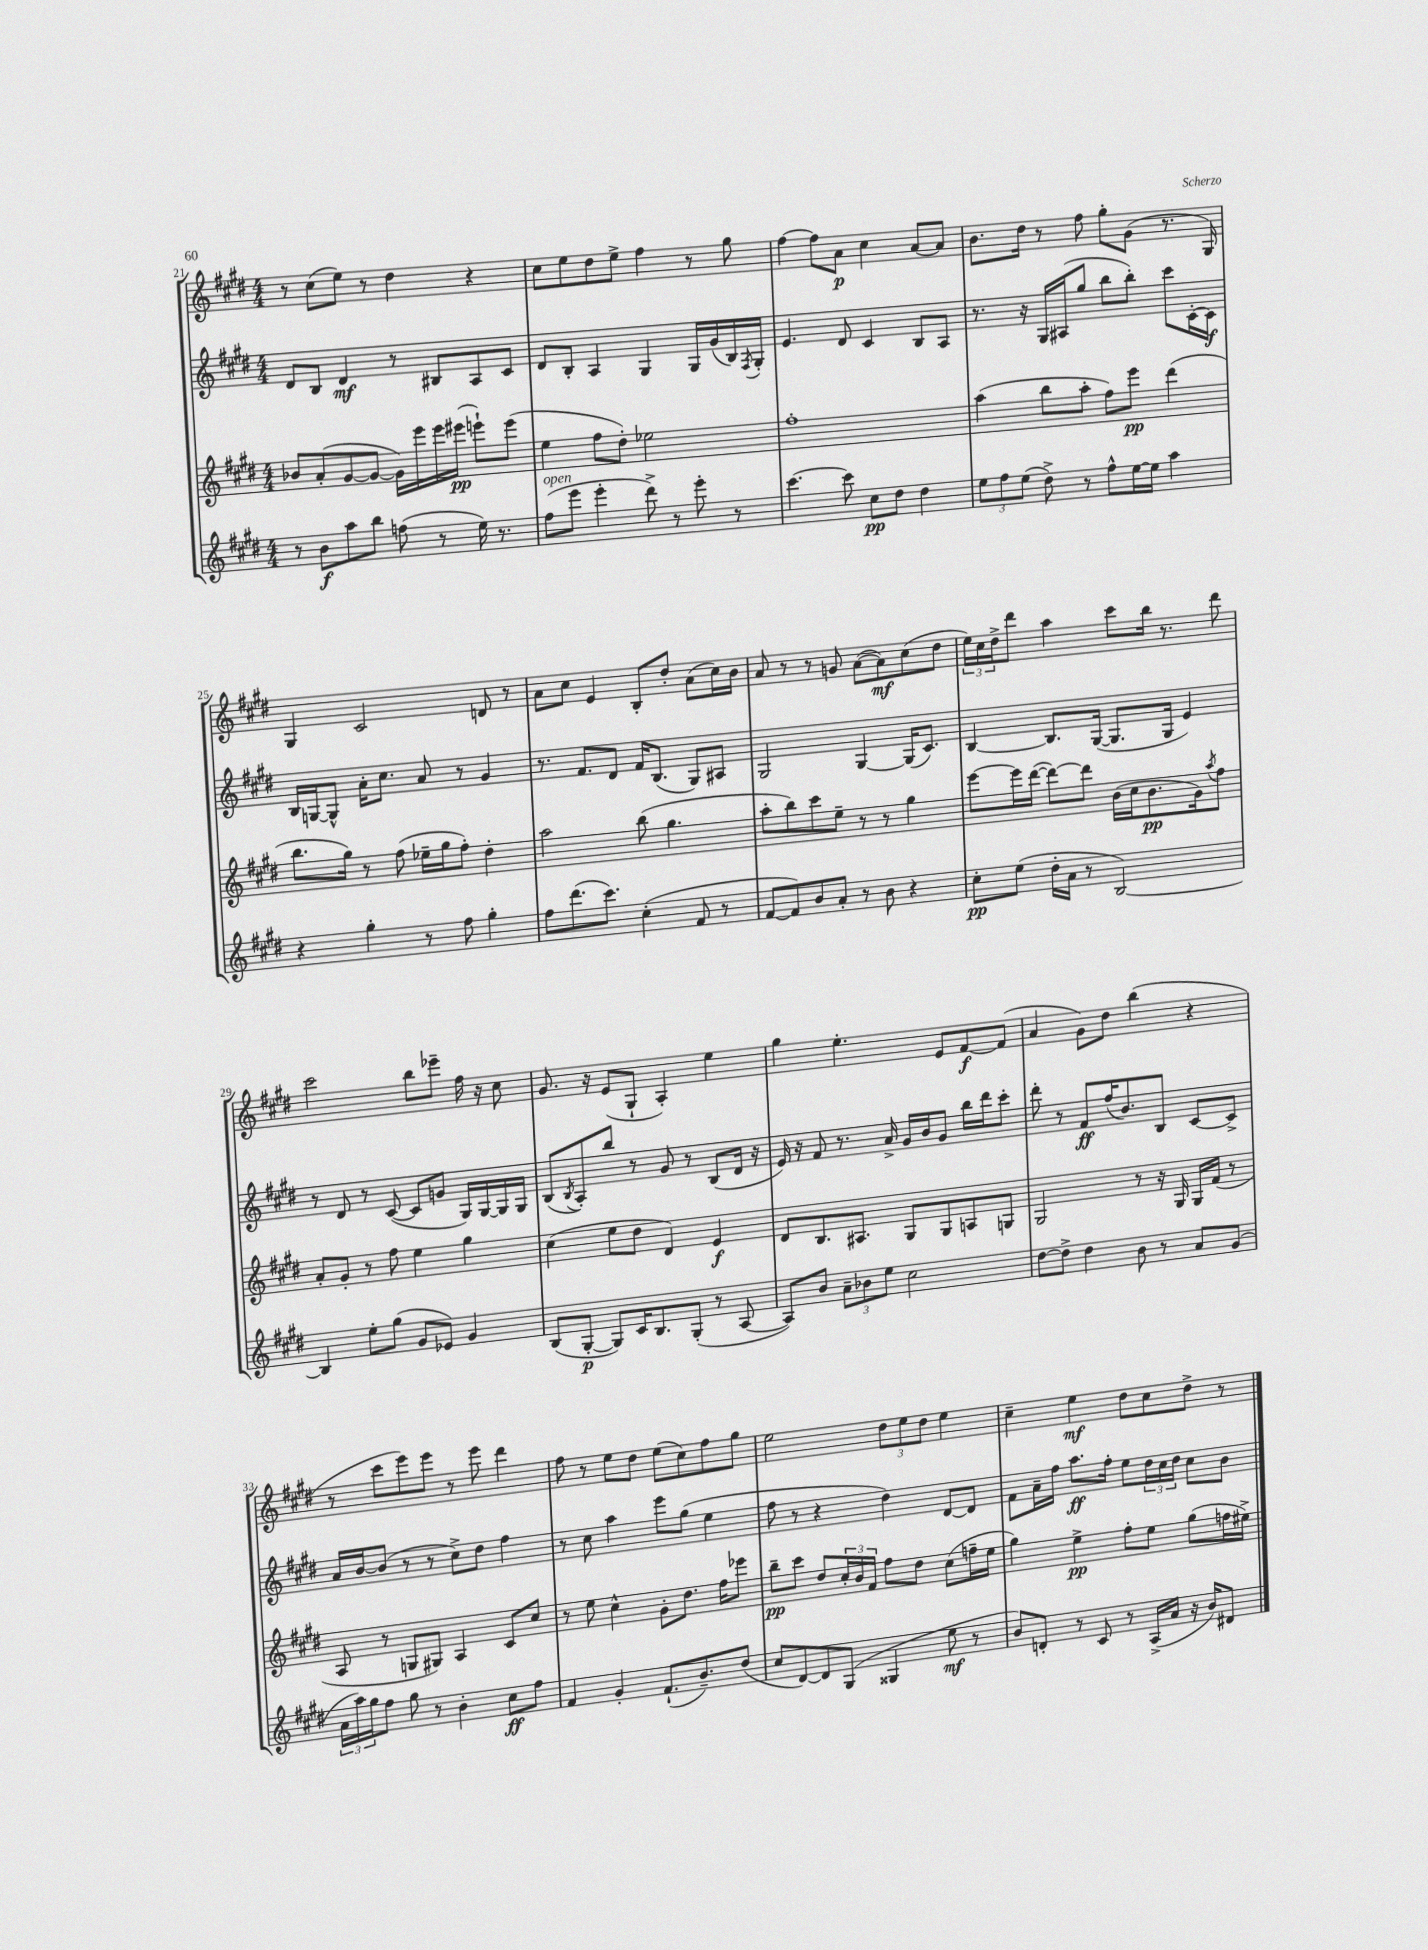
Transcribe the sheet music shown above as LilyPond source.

<<
\new StaffGroup <<
\new Staff = "s0" {
    \clef treble \key e \major \numericTimeSignature \time 4/4
    r8 cis''8( e''8) r8 dis''4 r4 |
    cis''8 e''8 dis''8 e''8-> fis''4 r8 gis''8 |
    fis''4~ fis''8 a'8\p cis''4 a'8~ a'8 |
    b'8. dis''16 r8 fis''8 gis''8-. gis'8( r8. gis16) |
    gis4 cis'2 d'8 r8 |
    a'8 cis''8 e'4 b8-. dis''8-. a'8( cis''16) b'16 |
    a'8 r8 r8 g'8 a'8~( a'8\mf) cis''8( dis''8 |
    \tuplet 3/2 { e''16) cis''16 dis''16-> } dis'''8 a''4 cis'''8 b''16 r8. dis'''8 |
    cis'''2 b''8 ees'''8-- fis''16 r16 cis''8 |
    gis'8. r16 e'8( gis8-! a4-.) e''4 |
    gis''4 e''4.-. e'8 fis'8~\f fis'8( |
    a'4 gis'8) dis''8 b''4( r4 |
    r8 cis'''8 e'''8) e'''8 r8 e'''8 dis'''4 |
    fis''8 r8 e''8 dis''8 e''8( cis''8) fis''8 gis''8 |
    e''2 \tuplet 3/2 { dis''8 e''8 dis''8 } e''4 |
    cis''4-- e''4\mf dis''8 cis''8 dis''8-> r8 \bar "|." |
}
\new Staff = "s1" {
    \clef treble \key e \major \numericTimeSignature \time 4/4
    dis'8 b8 dis'4\mf r8 bis8 a8 cis'8 |
    dis'8 b8-. a4 gis4 gis16 gis'16( b16) \acciaccatura { fis8 } gis16-. |
    e'4. dis'8 cis'4 b8 a8 |
    r8. r16 gis16 ais16( gis''8 b''8 b''8-.) cis'''8 cis'16~-. cis'16\f |
    b16 g16~ g8-^ a'16-. cis''8. a'8 r8 gis'4 |
    r8. fis'8. dis'8 fis'16 b8.( gis8) ais8 |
    gis2 gis4~ gis16( cis'8.) |
    b4~ b8. gis16~( gis8. gis16 e'4) |
    r8 dis'8 r8 cis'8~( cis'8 g'8 gis16) gis16~ gis16 gis16 |
    b8( \acciaccatura { b8 } a8-.) b''8 r8 gis'8 r8 b8( dis'16 r16 |
    e'16) r16 fis'8 r8. a'16-> gis'16 b'16 gis'8 b''16 dis'''16 cis'''8-. |
    dis'''8-. r8 fis'8\ff fis''16( b'8.) b8 cis'8~ cis'8-> |
    a'16 b'16~ b'8( r8 r8 cis''8->) dis''8 fis''4 |
    r8 cis''8 a''4 e'''8 gis''8( e''4 |
    fis''8 r8 r4 dis''4) dis'8~ dis'8 |
    fis'8 a'16-- fis''16 a''8.\ff fis''16-. e''8 \tuplet 3/2 { dis''16 cis''16 dis''16 } cis''8 b'8 \bar "|." |
}
\new Staff = "s2" {
    \clef treble \key e \major \numericTimeSignature \time 4/4
    bes'8 a'8-.( gis'8~ gis'8~ gis'16) e'''16 e'''16 eis'''16\pp( e'''8-!) e'''8( |
    e''4 fis''8 dis''8-.) ees''2 |
    fis''1-. |
    a''4( b''8 a''8-. fis''8) e'''8\pp dis'''4( |
    b''8. gis''16) r8 fis''8( ees''16-- gis''16 fis''8-.) dis''4-. |
    a''2 b''8( gis''4. |
    a''8-. b''8) cis'''8 e''8-- r8 r8 gis''4 |
    e'''8~ e'''16 dis'''16~( dis'''8~) dis'''8 b'16( cis''16 b'8.\pp gis'16) \acciaccatura { a''8 } fis''8 |
    a'8-. gis'8-. r8 fis''8 e''4 gis''4 |
    cis''4( e''8 dis''8 dis'4) e'4\f |
    dis'8 b8. ais8. gis8 gis8 a8 g8 |
    gis2 r8 r16 gis16 gis16 fis'16( r8 |
    a8 r8 g8 gis8) a4 cis'8 cis''8 |
    r8 e''8 cis''4-^ gis'8-. dis''8. fis''16 ees'''8 |
    b''8--\pp cis'''8 dis''8 \tuplet 3/2 { cis''16-. b'16 fis'16 } fis''8 dis''8 cis''8( f''16-- e''16 |
    gis''4) e''4->\pp fis''8-. e''8 gis''8( f''16 eis''16->) \bar "|." |
}
\new Staff = "s3" {
    \clef treble \key e \major \numericTimeSignature \time 4/4
    r8 b'8\f a''8 b''8 f''8( r8 e''16) r8. |
    fis''8^\markup { \italic "open" }( e'''8 e'''4-. dis'''8->) r8 e'''8-. r8 |
    cis'''4.~ cis'''8 cis''8\pp dis''8 dis''4 |
    \tuplet 3/2 { e''8 fis''8 e''8( } dis''8->) r8 fis''8-^ e''16~ e''16 a''4 |
    r4 gis''4-. r8 fis''8 gis''4-. |
    fis''8 dis'''8.( cis'''8.) cis''4-.( fis'8 r8 |
    fis'8~ fis'8) b'8 a'8-. r8 b'8 r4 |
    cis''8-.\pp e''8( dis''16-. a'16 r8 b2~) |
    b4 e''8-. gis''8( gis'8 ees'8) gis'4 |
    b8( gis8~-.\p gis8) cis'16 b8. gis8-.( r8 a8~ |
    a8) b'8 \tuplet 3/2 { a'8-- bes'8 e''8 } cis''2 |
    dis''8~ dis''8-> dis''4 b'8 r8 a'8 gis'8( |
    \tuplet 3/2 { a'16 a''16) gis''16 } fis''8 gis''8 r8 b'4-. cis''8\ff fis''8 |
    fis'4 gis'4-. fis'8.-!( b'8.--) dis''8( |
    cis''8 dis'8~) dis'8 gis8( gisis4 e''8\mf r8 |
    b'8) d'8-. r8 cis'8 r8 a16->( a'16 r16 b'16) dis'8 \bar "|." |
}
>>
>>
\layout { \context { \Score currentBarNumber = #21 } }
